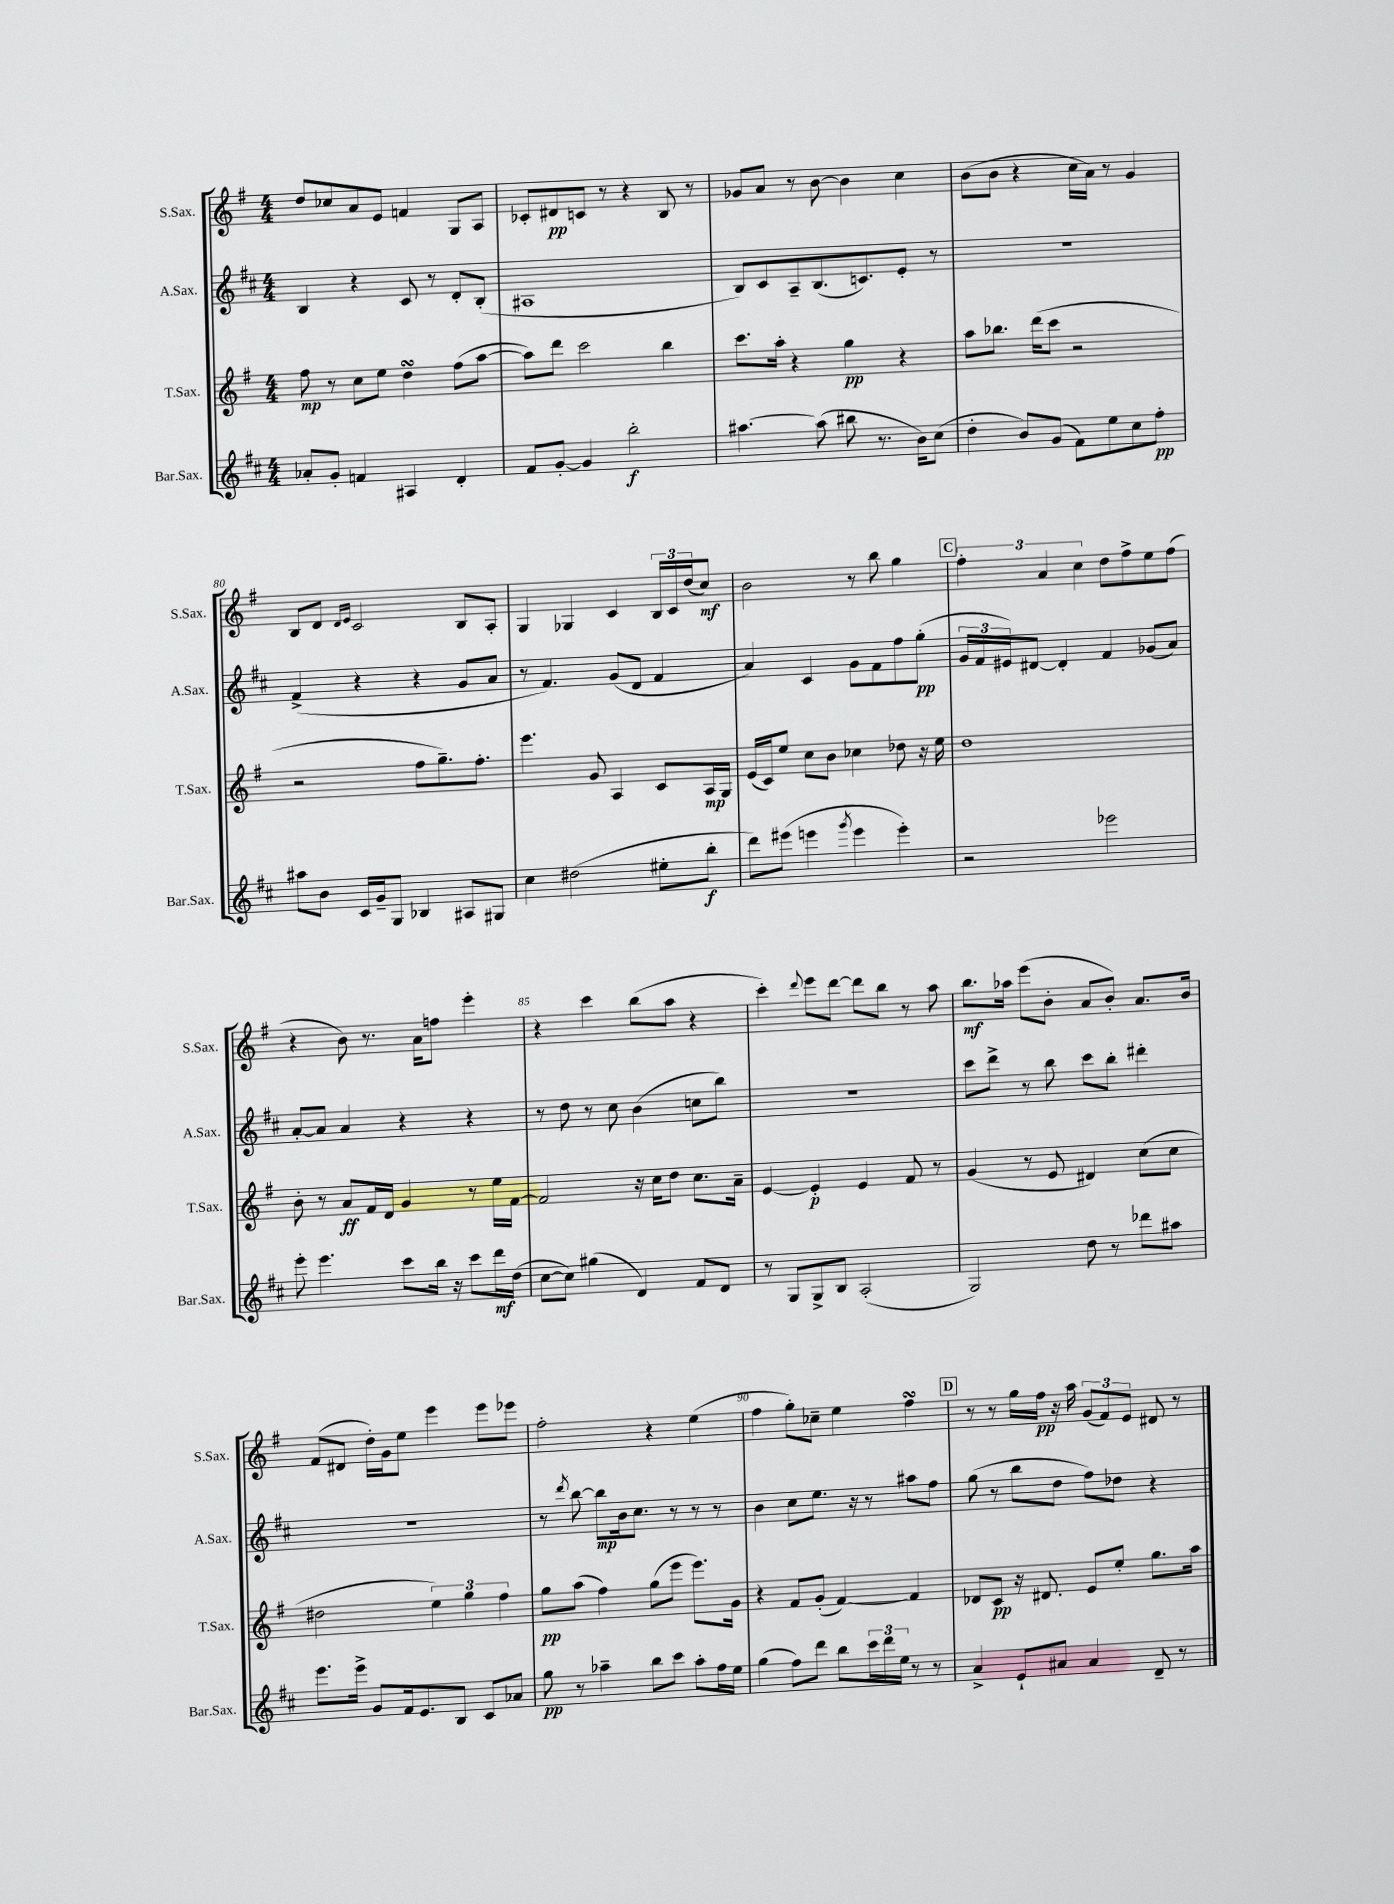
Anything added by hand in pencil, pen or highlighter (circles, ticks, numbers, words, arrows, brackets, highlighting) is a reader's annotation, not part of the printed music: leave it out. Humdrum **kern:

**kern	**dynam	**kern	**dynam	**kern	**dynam	**kern	**dynam
*part4	*part4	*part3	*part3	*part2	*part2	*part1	*part1
*staff4	*staff4	*staff3	*staff3	*staff2	*staff2	*staff1	*staff1
*I"Bar.Sax.	*	*I"T.Sax.	*	*I"A.Sax.	*	*I"S.Sax.	*
*I'Bar.Sax.	*	*I'T.Sax.	*	*I'A.Sax.	*	*I'S.Sax.	*
*clefG2	*	*clefG2	*	*clefG2	*	*clefG2	*
*k[f#c#]	*	*k[f#]	*	*k[f#c#]	*	*k[f#]	*
*M4/4	*	*M4/4	*	*M4/4	*	*M4/4	*
=76	=76	=76	=76	=76	=76	=76	=76
8a-X'/L	.	8ff#\	mp	4B/	.	8dd/L	.
8g'/J	.	8r	.	.	.	8cc-X/	.
4fn/	.	8cc\L	.	4r	.	8a/	.
.	.	8ee\J	.	.	.	8e/J	.
4A#X/	.	4ddsSSS\	.	8c#/	.	4fn/	.
.	.	.	.	8r	.	.	.
4d'/	.	(8ff#\L	.	8d'/L	.	8G/L	.
.	.	[8aa\J	.	(8B'/J	.	8A/J	.
=77	=77	=77	=77	=77	=77	=77	=77
8f#/L	.	8aa\L])	.	1A#X	.	8c-X'/L	.
[8g'/J	.	8ddd\J	.	.	.	8d#X/	pp
4g/]	.	2ccc\	.	.	.	8cn/J	.
.	.	.	.	.	.	8r	.
2bb'\	f	.	.	.	.	4r	.
.	.	4bb\	.	.	.	8B/	.
.	.	.	.	.	.	8r	.
=78	=78	=78	=78	=78	=78	=78	=78
[4.aa#X\	.	8.ccc\L	.	8B/L)	.	8g-X/L	.
.	.	.	.	8c#/	.	8a/J	.
.	.	16aa'\Jk	.	.	.	.	.
.	.	4r	.	8A~/	.	8r	.
(8aa#\]	.	.	.	(8.B/	.	[8b\	.
8bb#X\	.	4gg\	pp	.	.	4b\]	.
.	.	.	.	8.cn/)	.	.	.
8.r	.	.	.	.	.	.	.
.	.	4r	.	8e'/J	.	4cc\	.
16b\KL)	.	.	.	.	.	.	.
(8cc#\J	.	.	.	8r	.	.	.
=79	=79	=79	=79	=79	=79	=79	=79
4dd'\	.	8aa\L	.	1r	.	(8b\L	.
.	.	8.bb-X\J	.	.	.	8b\J	.
8b/L)	.	.	.	.	.	4r	.
.	.	(16ddd\KL	.	.	.	.	.
(8g/J	.	8ccc\J	.	.	.	.	.
8f#\L)	.	2r	.	.	.	16cc\LL	.
.	.	.	.	.	.	16a\JJ)	.
8ee\	.	.	.	.	.	8r	.
8cc#\	.	.	.	.	.	4g/	.
8ff#'\J	pp	.	.	.	.	.	.
!!LO:LB:g=z
=80	=80	=80	=80	=80	=80	=80	=80
8aa#X\L	.	2r	.	(4f#^/	.	8B/L	.
8b\J	.	.	.	.	.	8d/J	.
.	.	.	.	.	.	16qqd/LL	.
.	.	.	.	.	.	16qqe/JJ	.
16c#/LL	.	.	.	4r	.	2c/	.
16g~/J	.	.	.	.	.	.	.
8G/J	.	.	.	.	.	.	.
4B-X/	.	8ff#\L	.	4r	.	.	.
.	.	8.gg~\)	.	.	.	.	.
8A#X/L	.	.	.	8g/L	.	8B/L	.
.	.	8.ff#'\J	.	.	.	.	.
8G#X/J	.	.	.	8a/J	.	8A'/J	.
=81	=81	=81	=81	=81	=81	=81	=81
4cc#\	.	4.eee\	.	8r	.	4G/	.
.	.	.	.	4.f#/)	.	.	.
(2dd#X\	.	.	.	.	.	4G-X/	.
.	.	8g/	.	.	.	.	.
.	.	4A/	.	(8g/L	.	4c/	.
.	.	.	.	8d/J	.	.	.
8ee#X'\L	.	8c/L	.	4f#/	.	24B/LL	.
.	.	.	.	.	.	24c/	.
.	.	.	.	.	.	(24dd/J	.
8bb'\J	f	16A/L	mp	.	.	8cc/J)	mf
.	.	16G/JJ	.	.	.	.	.
=82	=82	=82	=82	=82	=82	=82	=82
8ddd\L)	.	(16e/LL	.	4a/)	.	2b\	.
.	.	16c/J)	.	.	.	.	.
(8eee#X\J	.	8ee/J	.	.	.	.	.
4eeen\	.	8cc\L	.	4c#/	.	.	.
.	.	8b\J	.	.	.	.	.
8qggg/	.	.	.	.	.	.	.
4eee\	.	4cc-X\	.	8g\L	.	8r	.
.	.	.	.	8f#\	.	8bb\	.
4eee'\)	.	8dd-X\	.	8ff#\	.	4gg\	.
.	.	16r	.	(8gg'\J	pp	.	.
.	.	16ee\	.	.	.	.	.
!!LO:REH:place=s1:t=C
=83	=83	=83	=83	=83	=83	=83	=83
2r	.	1dd	.	24g/LL	.	6ff#'\	.
.	.	.	.	24f#/	.	.	.
.	.	.	.	24e#X/J)	.	.	.
.	.	.	.	[8d#X/J	.	.	.
.	.	.	.	.	.	6a/	.
.	.	.	.	4d#'/]	.	.	.
.	.	.	.	.	.	6cc\	.
2eee-X\	.	.	.	4f#/	.	8dd\L	.
.	.	.	.	.	.	8ff#^\	.
.	.	.	.	(8g-X/L	.	8ee\	.
.	.	.	.	8a/J)	.	(8ff#\J	.
!!LO:LB:g=z
=84	=84	=84	=84	=84	=84	=84	=84
8eee'\	.	8b'\	.	[8a'/L	.	4r	.
4.eee\	.	8r	.	8a/J]	.	.	.
.	.	8a/L	ff	4a/	.	8b\)	.
.	.	16f#/L	.	.	.	8.r	.
.	.	16d/JJ	.	.	.	.	.
8ccc#\L	.	4g/	.	4r	.	.	.
.	.	.	.	.	.	16a\KL	.
16bb\Jk	.	.	.	.	.	8ffn\J	.
16r	.	.	.	.	.	.	.
8ccc#\L	.	8r	.	4r	.	4eee'\	.
16ddd\L	mf	16ee\LL	.	.	.	.	.
(16dd\JJ	.	[16f#\JJ	.	.	.	.	.
=85	=85	=85	=85	=85	=85	=85	=85
[8cc#\L	.	2f#/]	.	8r	.	4r	.
8cc#\J])	.	.	.	8dd\	.	.	.
(4gg#X\	.	.	.	8r	.	4ccc\	.
.	.	.	.	8cc#\	.	.	.
4d/)	.	16r	.	(4b\	.	(8bb\L	.
.	.	16cc\KL	.	.	.	.	.
.	.	8dd\J	.	.	.	8aa\J	.
8f#/L	.	8.cc\L	.	8ccn\L	.	4r	.
8d/J	.	.	.	8bb\J)	.	.	.
.	.	16a~\Jk	.	.	.	.	.
=86	=86	=86	=86	=86	=86	=86	=86
8r	.	[4e/	.	1r	.	4ccc'\)	.
8G/L	.	.	.	.	.	.	.
.	.	.	.	.	.	8qqddd/	.
8G^/	.	4e'/]	p	.	.	8eee\L	.
8B/J	.	.	.	.	.	[8ddd\J	.
(2A'/	.	4e/	.	.	.	8ddd\L]	.
.	.	.	.	.	.	8bb\J	.
.	.	8f#/	.	.	.	8r	.
.	.	8r	.	.	.	8aa\	.
=87	=87	=87	=87	=87	=87	=87	=87
2G/)	.	(4g/	.	8ccc#\L	.	8.bb\L	mf
.	.	.	.	8ddd^\J	.	.	.
.	.	.	.	.	.	16aa-X\Jk	.
.	.	8r	.	8r	.	(8eee\L	.
.	.	8e/	.	8bb\	.	8b'\J	.
8dd\	.	4d#X/)	.	8ccc#\L	.	8a/L	.
8r	.	.	.	8bb'\J	.	8b'/J)	.
8ddd-X\L	.	(8cc\L	.	4ddd#X'\	.	8.a/L	.
8aa#X\J	.	8cc\J	.	.	.	.	.
.	.	.	.	.	.	16b/Jk	.
!!LO:LB:g=z
=88	=88	=88	=88	=88	=88	=88	=88
8.eee\L	.	2dd#X\	.	1r	.	(8f#/L	.
.	.	.	.	.	.	8d#X/J	.
16eee^\Jk	.	.	.	.	.	.	.
8g/L	.	.	.	.	.	16dd'\LL)	.
.	.	.	.	.	.	16g\J	.
16f#/k	.	.	.	.	.	8ee\J	.
8.e/	.	.	.	.	.	.	.
.	.	6ee\)	.	.	.	4eee\	.
8B/J	.	.	.	.	.	.	.
.	.	6gg\	.	.	.	.	.
8c#/L	.	.	.	.	.	8eee\L	.
.	.	6ff#\	.	.	.	.	.
8a-X/J	.	.	.	.	.	8eee-X\J	.
=89	=89	=89	=89	=89	=89	=89	=89
8gg\	pp	8gg\L	pp	8r	.	2ff#'\	.
.	.	.	.	8qddd/	.	.	.
8r	.	(8aa\J	.	[8bb\	.	.	.
4aa-X~\	.	4ff#\)	.	8bb\L]	mp	.	.
.	.	.	.	16b\k	.	.	.
.	.	.	.	8.cc#\J	.	.	.
8bb\L	.	(8gg\L	.	.	.	4r	.
8ccc#\J	.	8eee\J	.	8r	.	.	.
8aa-'\L	.	8.eee\L)	.	8r	.	(4ee\	.
16ff#\L	.	.	.	8r	.	.	.
16ee\JJ	.	16g\Jk	.	.	.	.	.
=90	=90	=90	=90	=90	=90	=90	=90
(4gg\	.	4r	.	4b\	.	4ff#\	.
8ff#\L)	.	8f#/L	.	8cc#\L	.	8gg'\L)	.
8ddd\J	.	(8g'/J	.	8.ee\J	.	8cc-X~\J	.
8bb\L	.	[4f#/)	.	.	.	4ee\	.
.	.	.	.	16r	.	.	.
24ccc#\L	.	.	.	8r	.	.	.
24ddd\	.	.	.	.	.	.	.
24ee\JJ	.	.	.	.	.	.	.
8r	.	4f#/]	.	8aa#X\L	.	4ff#sSsS\	.
8r	.	.	.	8ff#\J	.	.	.
!!LO:REH:place=s1:t=D
=91	=91	=91	=91	=91	=91	=91	=91
4a^/	.	8d-X/L	.	(8gg\	.	8r	.
.	.	8c/J	pp	8r	.	8r	.
8e`/L	.	16r	.	8bb\L	.	16gg\LL	.
.	.	8.d#X/	.	.	.	16ff#\JJ	pp
8a#X/J	.	.	.	8dd\J	.	16r	.
.	.	.	.	.	.	16aa\	.
4a#/	.	8e/L	.	8ff#\L)	.	(12g/L	.
.	.	.	.	.	.	12f#/)	.
.	.	8ee'/J	.	8dd-X\J	.	.	.
.	.	.	.	.	.	12e/J	.
8d~/	.	8.gg\L	.	4r	.	8d#X/	.
8r	.	.	.	.	.	8r	.
.	.	16aa\Jk	.	.	.	.	.
==	==	==	==	==	==	==	==
*-	*-	*-	*-	*-	*-	*-	*-
